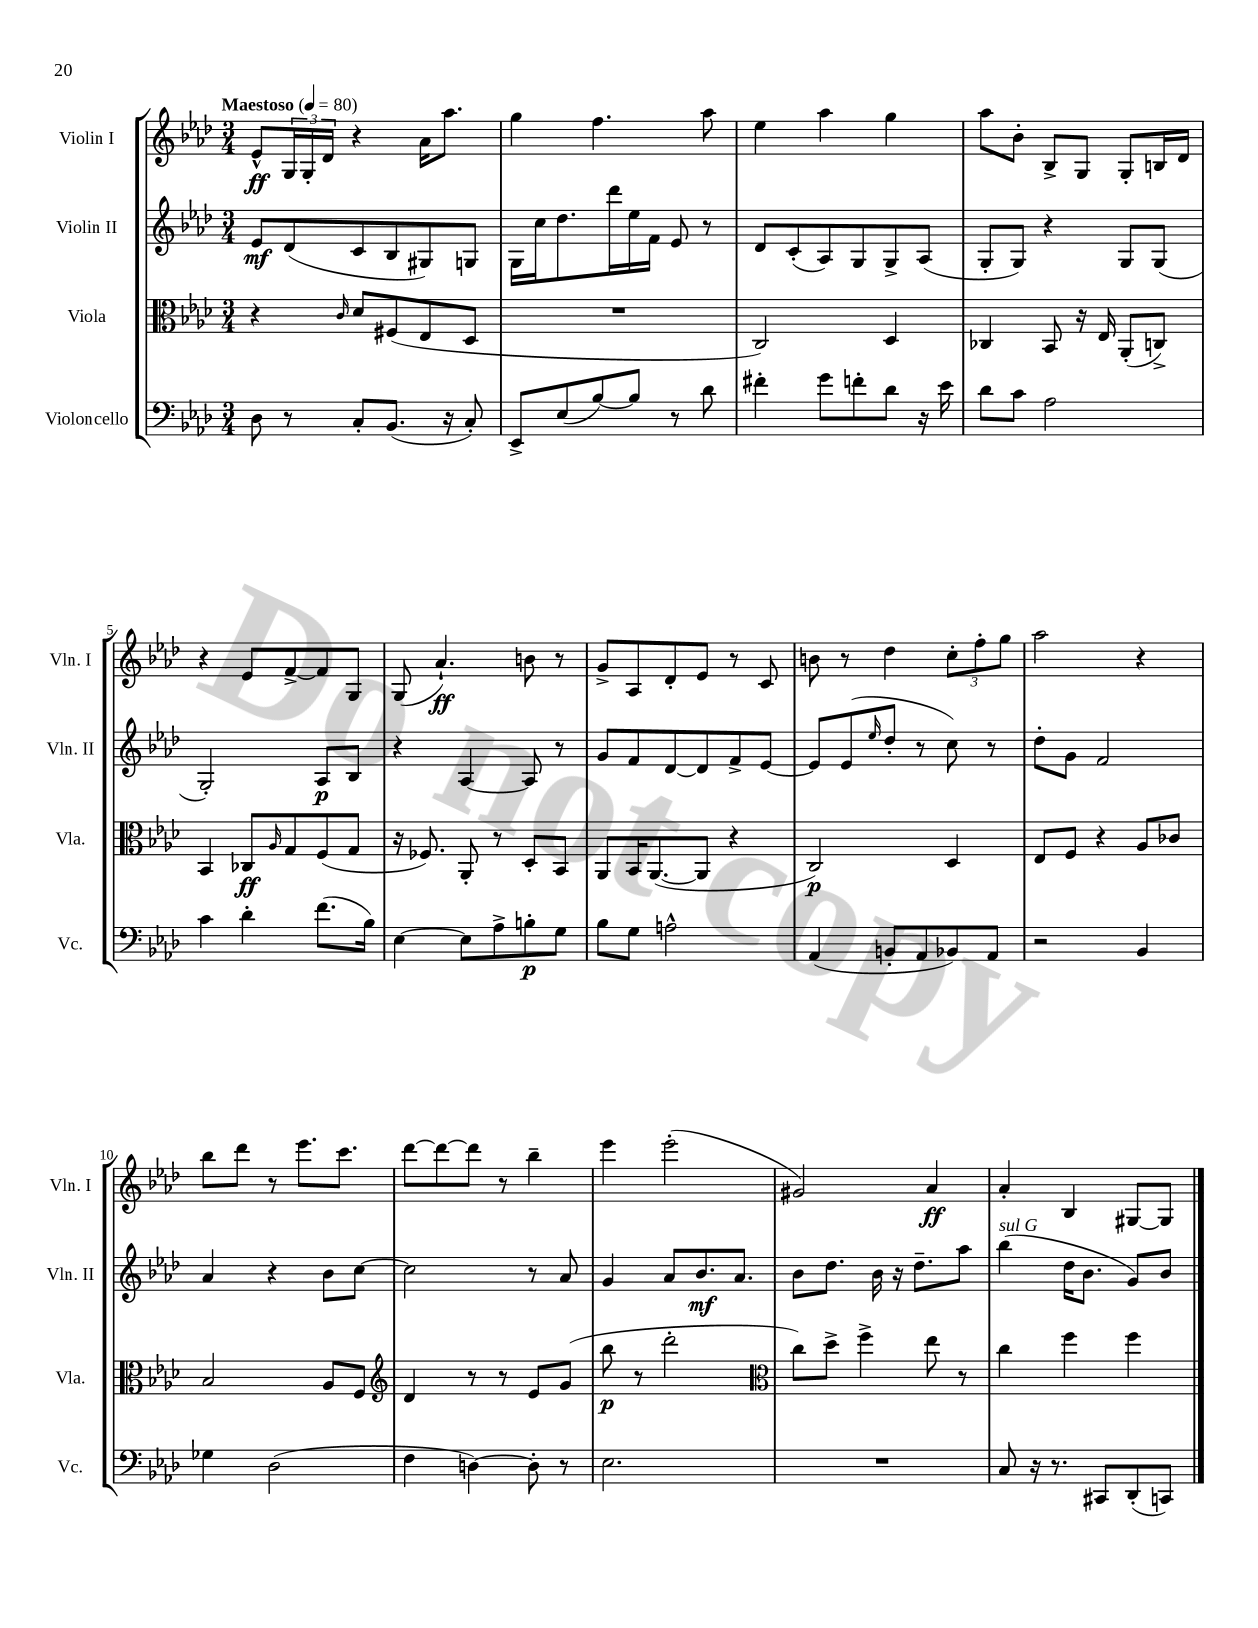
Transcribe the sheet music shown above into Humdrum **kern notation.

**kern	**kern	**kern	**kern
*staff4	*staff3	*staff2	*staff1
*clefF4	*clefC3	*clefG2	*clefG2
*k[b-e-a-d-]	*k[b-e-a-d-]	*k[b-e-a-d-]	*k[b-e-a-d-]
*M3/4	*M3/4	*M3/4	*M3/4
*MM80	*MM80	*MM80	*MM80
8D-	4r	8e-	8e-^^
8r	.	(8d-	24G
.	.	.	24G'
.	.	.	24d-
.	16qqc	.	.
8C'	8d-	8c	4r
(8.BB-	(8F#	8B-	.
.	8E-	8G#)	16a-
16r	.	.	8.aa-
8C')	8D-	8G	.
=	=	=	=
8EE-^	2.r	16G	4gg
.	.	16cc	.
(8E-	.	8.dd-	.
[8B-)	.	.	4.ff
.	.	16ddd-	.
8B-]	.	16ee-	.
.	.	16f	.
8r	.	8e-	.
8d-	.	8r	8aa-
=	=	=	=
4f#'	2C)	8d-	4ee-
.	.	(8c'	.
8g	.	8A-)	4aa-
8f'	.	8G	.
8d-	4D-	8G^	4gg
16r	.	(8A-	.
16e-	.	.	.
=	=	=	=
8d-	4C-	8G'	8aa-
8c	.	8G)	8b-'
2A-	8BB-	4r	8B-^
.	16r	.	8G
.	16E-	.	.
.	(8AA-'	8G	8G'
.	8C^)	(8G	16B
.	.	.	16d-
=	=	=	=
4c	4BB-	2G')	4r
4d-'	8C-	.	8e-
.	16qqA-	.	.
.	8G	.	[8f^
(8.f	(8F	8A-	8f]
.	8G	8B-	8G
16B-)	.	.	.
=	=	=	=
[4E-	16r	4r	(8G
.	8.F-)	.	.
.	.	.	4.a-`)
8E-]	8AA-'	[4A-	.
8A-^	8r	.	.
8B'	8D-'	8A-]	8b
8G	8BB-	8r	8r
=	=	=	=
8B-	8AA-	8g	8g^
8G	16BB-	8f	8A-
.	([8.AA-	.	.
2A^^	.	[8d-	8d-'
.	8AA-]	8d-]	8e-
.	4r	8f^	8r
.	.	[8e-	8c
=	=	=	=
(4AA-	2C)	8e-]	8b
.	.	(8e-	8r
.	.	16qqee-	.
8BB'	.	8dd-'	4dd-
8AA-	.	8r	.
8BB-)	4D-	8cc)	12cc'
.	.	.	12ff'
8AA-	.	8r	.
.	.	.	12gg
=	=	=	=
2r	8E-	8dd-'	2aa-
.	8F	8g	.
.	4r	2f	.
4BB-	8A-	.	4r
.	8c-	.	.
=	=	=	=
4G-	2B-	4a-	8bb-
.	.	.	8ddd-
(2D-	.	4r	8r
.	.	.	8.eee-
.	8A-	8b-	.
.	.	.	8.ccc
.	8F	[8cc	.
=	=	=	=
*	*clefG2	*	*
4F	4d-	2cc]	[8ddd-
.	.	.	8ddd-_
[4D)	8r	.	8ddd-]
.	8r	.	8r
8D']	8e-	8r	4bb-~
8r	(8g	8a-	.
=	=	=	=
2.E-	8bb-	4g	4eee-
.	8r	.	.
.	2ddd-'	8a-	(2eee-'
.	.	8.b-	.
.	.	8.a-	.
=	=	=	=
*	*clefC3	*	*
2.r	8cc)	8b-	2g#)
.	8dd-^	8.dd-	.
.	4ff^	.	.
.	.	16b-	.
.	.	16r	.
.	.	8.dd-~	.
.	8ee-	.	4a-
.	8r	8aa-	.
=	=	=	=
8C	4cc	(4bb-	4a-'
16r	.	.	.
8.r	.	.	.
.	4ff	16dd-	4B-
.	.	8.b-	.
8CC#	.	.	.
(8DD-'	4ff	8g)	[8G#
8CC)	.	8b-	8G#]
==	==	==	==
*-	*-	*-	*-
